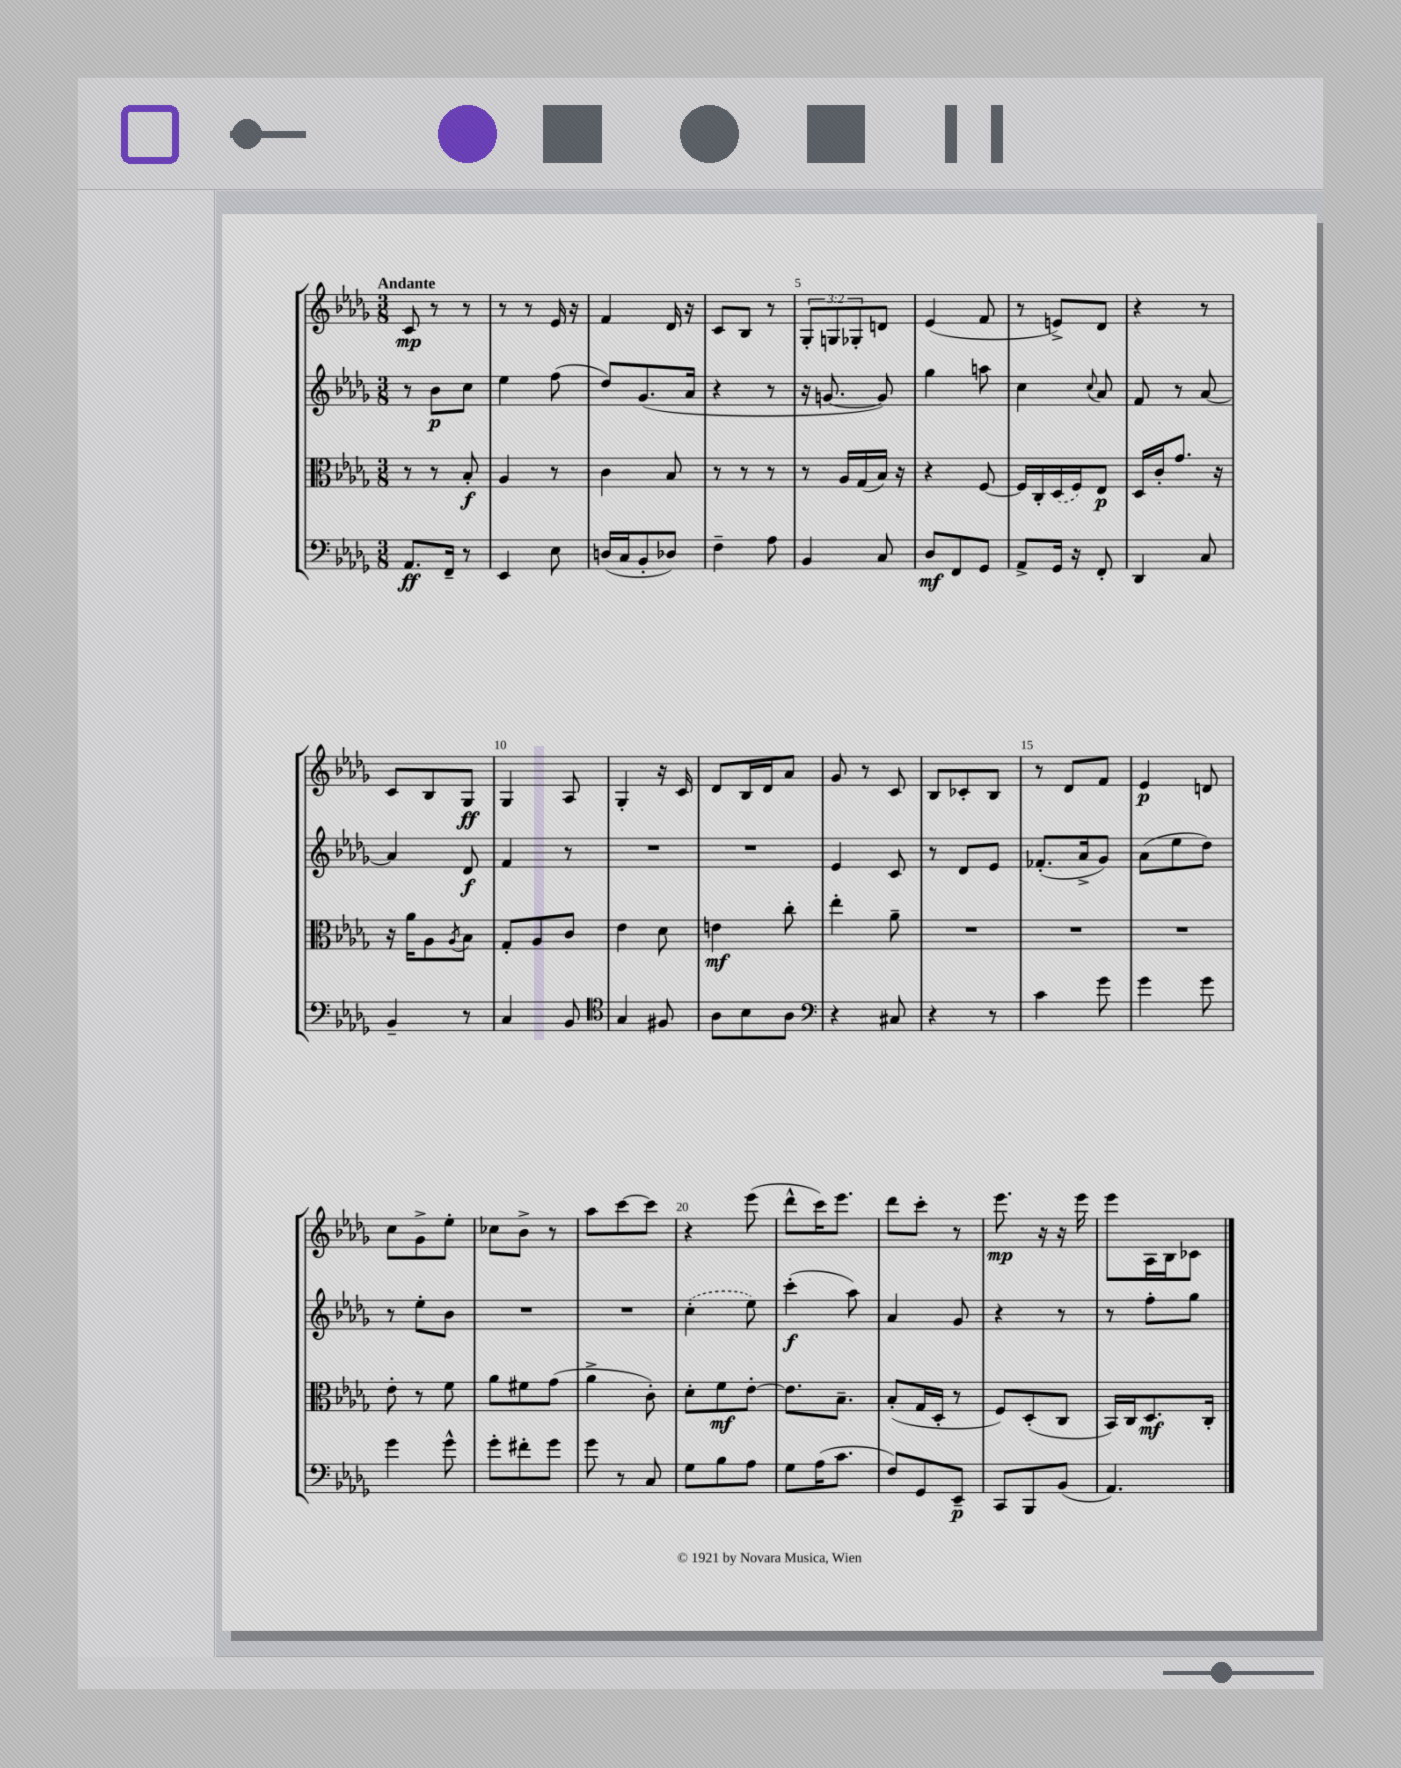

**kern	**kern	**kern	**kern
*staff4	*staff3	*staff2	*staff1
*clefF4	*clefC3	*clefG2	*clefG2
*k[b-e-a-d-g-]	*k[b-e-a-d-g-]	*k[b-e-a-d-g-]	*k[b-e-a-d-g-]
*M3/8	*M3/8	*M3/8	*M3/8
8.AA-/L	8r	8r	8c/
.	8r	8b-\L	8r
16FF~/Jk	.	.	.
8r	8B-'/	8cc\J	8r
=	=	=	=
4EE-/	4A-/	4ee-\	8r
.	.	.	8r
8E-\	8r	(8ff\	16e-/
.	.	.	16r
=	=	=	=
(16D/LL	4c\	8dd-/L)	4f/
16C/J	.	.	.
8BB-'/	.	(8.g-/	.
8D-/J)	8B-/	.	16d-/
.	.	16a-/Jk	16r
=	=	=	=
4F~\	8r	4r	8c/L
.	8r	.	8B-/J
8A-\	8r	8r	8r
=	=	=	=
4BB-/	8r	16r	12G-'/L
.	.	[8.g/	.
.	.	.	12G/
.	16A-/LL	.	.
.	.	.	12G-'/
.	(16G-/	.	.
8C/	16B-/JJ)	8g/])	8d/J
.	16r	.	.
=	=	=	=
8D-/L	4r	4gg-\	(4e-/
8FF/	.	.	.
8GG-/J	[8F/	8aa\	8f/
=	=	=	=
8AA-^/L	16F/]LL	4cc\	8r
.	16C'/	.	.
16GG-/Jk	(16D-/	.	8e^/L)
16r	16F/J)	.	.
.	.	8qqcc/	.
8FF'/	8E-/J	8a-/	8d-/J
=	=	=	=
4DD-/	16D-/LL	8f/	4r
.	16c'/J	.	.
.	8.g-/J	8r	.
8C/	.	[8a-/	8r
.	16r	.	.
=	=	=	=
4BB-~/	16r	4a-/]	8c/L
.	16a-\LK	.	.
.	8A-\	.	8B-/
.	8qA-/	.	.
8r	8B-\J	8d-/	8G-/J
=	=	=	=
4C/	8G-'/L	4f/	4G-/
.	8A-/	.	.
8BB-/	8c/J	8r	8A-/
=	=	=	=
*clefC4	*	*	*
4G-/	4e-\	4.r	4G-'/
8F#/	8d-\	.	16r
.	.	.	16c/
=	=	=	=
8A-\L	4e\	4.r	8d-/L
8B-\	.	.	16B-/L
.	.	.	16d-/J
8A-\J	8cc'\	.	8a-/J
=	=	=	=
*clefF4	*	*	*
4r	4ee-'\	4e-/	8g-/
.	.	.	8r
8C#/	8a-~\	8c/	8c/
=	=	=	=
4r	4.r	8r	8B-/L
.	.	8d-/L	8c-'/
8r	.	8e-/J	8B-/J
=	=	=	=
4c\	4.r	(8.f-'/L	8r
.	.	.	8d-/L
.	.	16a-^/k	.
8g-\	.	8g-/J)	8f/J
=	=	=	=
4g-\	4.r	(8a-\L	4e-/
.	.	8ee-\	.
8g-\	.	8dd-\J)	8d/
=	=	=	=
4g-\	8e-'\	8r	8cc\L
.	8r	8ee-'\L	8g-^\
8g-^^\	8f\	8b-\J	8ee-'\J
=	=	=	=
8g-'\L	8a-\L	4.r	8cc-\L
8f#'\	8f#\	.	8b-^\J
8g-\J	(8g-\J	.	8r
=	=	=	=
8g-\	4a-^\	4.r	8aa-\L
8r	.	.	[8ccc\
8C/	8c'\)	.	8ccc\]J
=	=	=	=
8G-\L	8d-'\L	(4cc'\	4r
8B-\	8f\	.	.
8A-\J	[8e-'\J	8ee-\)	(8eee-\
=	=	=	=
8G-\L	8.e-\]L	(4ccc'\	8ddd-^^\L
(16A-\K	.	.	16ccc\K)
8.c\J	8.B-~\J	.	8.eee-\J
.	.	8aa-\)	.
=	=	=	=
8F/L)	(8B-'/L	4a-/	8ddd-\L
8GG-/	16G-/L	.	8ccc'\J
.	16D-'/JJ	.	.
8EE-~/J	8r	8g-/	8r
=	=	=	=
8CC/L	8F/L)	4r	8.eee-\
8BBB-/	(8D-'/	.	.
.	.	.	16r
(8BB-/J	8C/J	8r	16r
.	.	.	16eee-\
=	=	=	=
4.AA-/)	16BB-/LL)	8r	8eee-\L
.	16C/J	.	.
.	8.D-/	8ff'\L	16A-\L
.	.	.	16B-\J
.	.	8gg-\J	8c-\J
.	16C'/Jk	.	.
==	==	==	==
*-	*-	*-	*-
